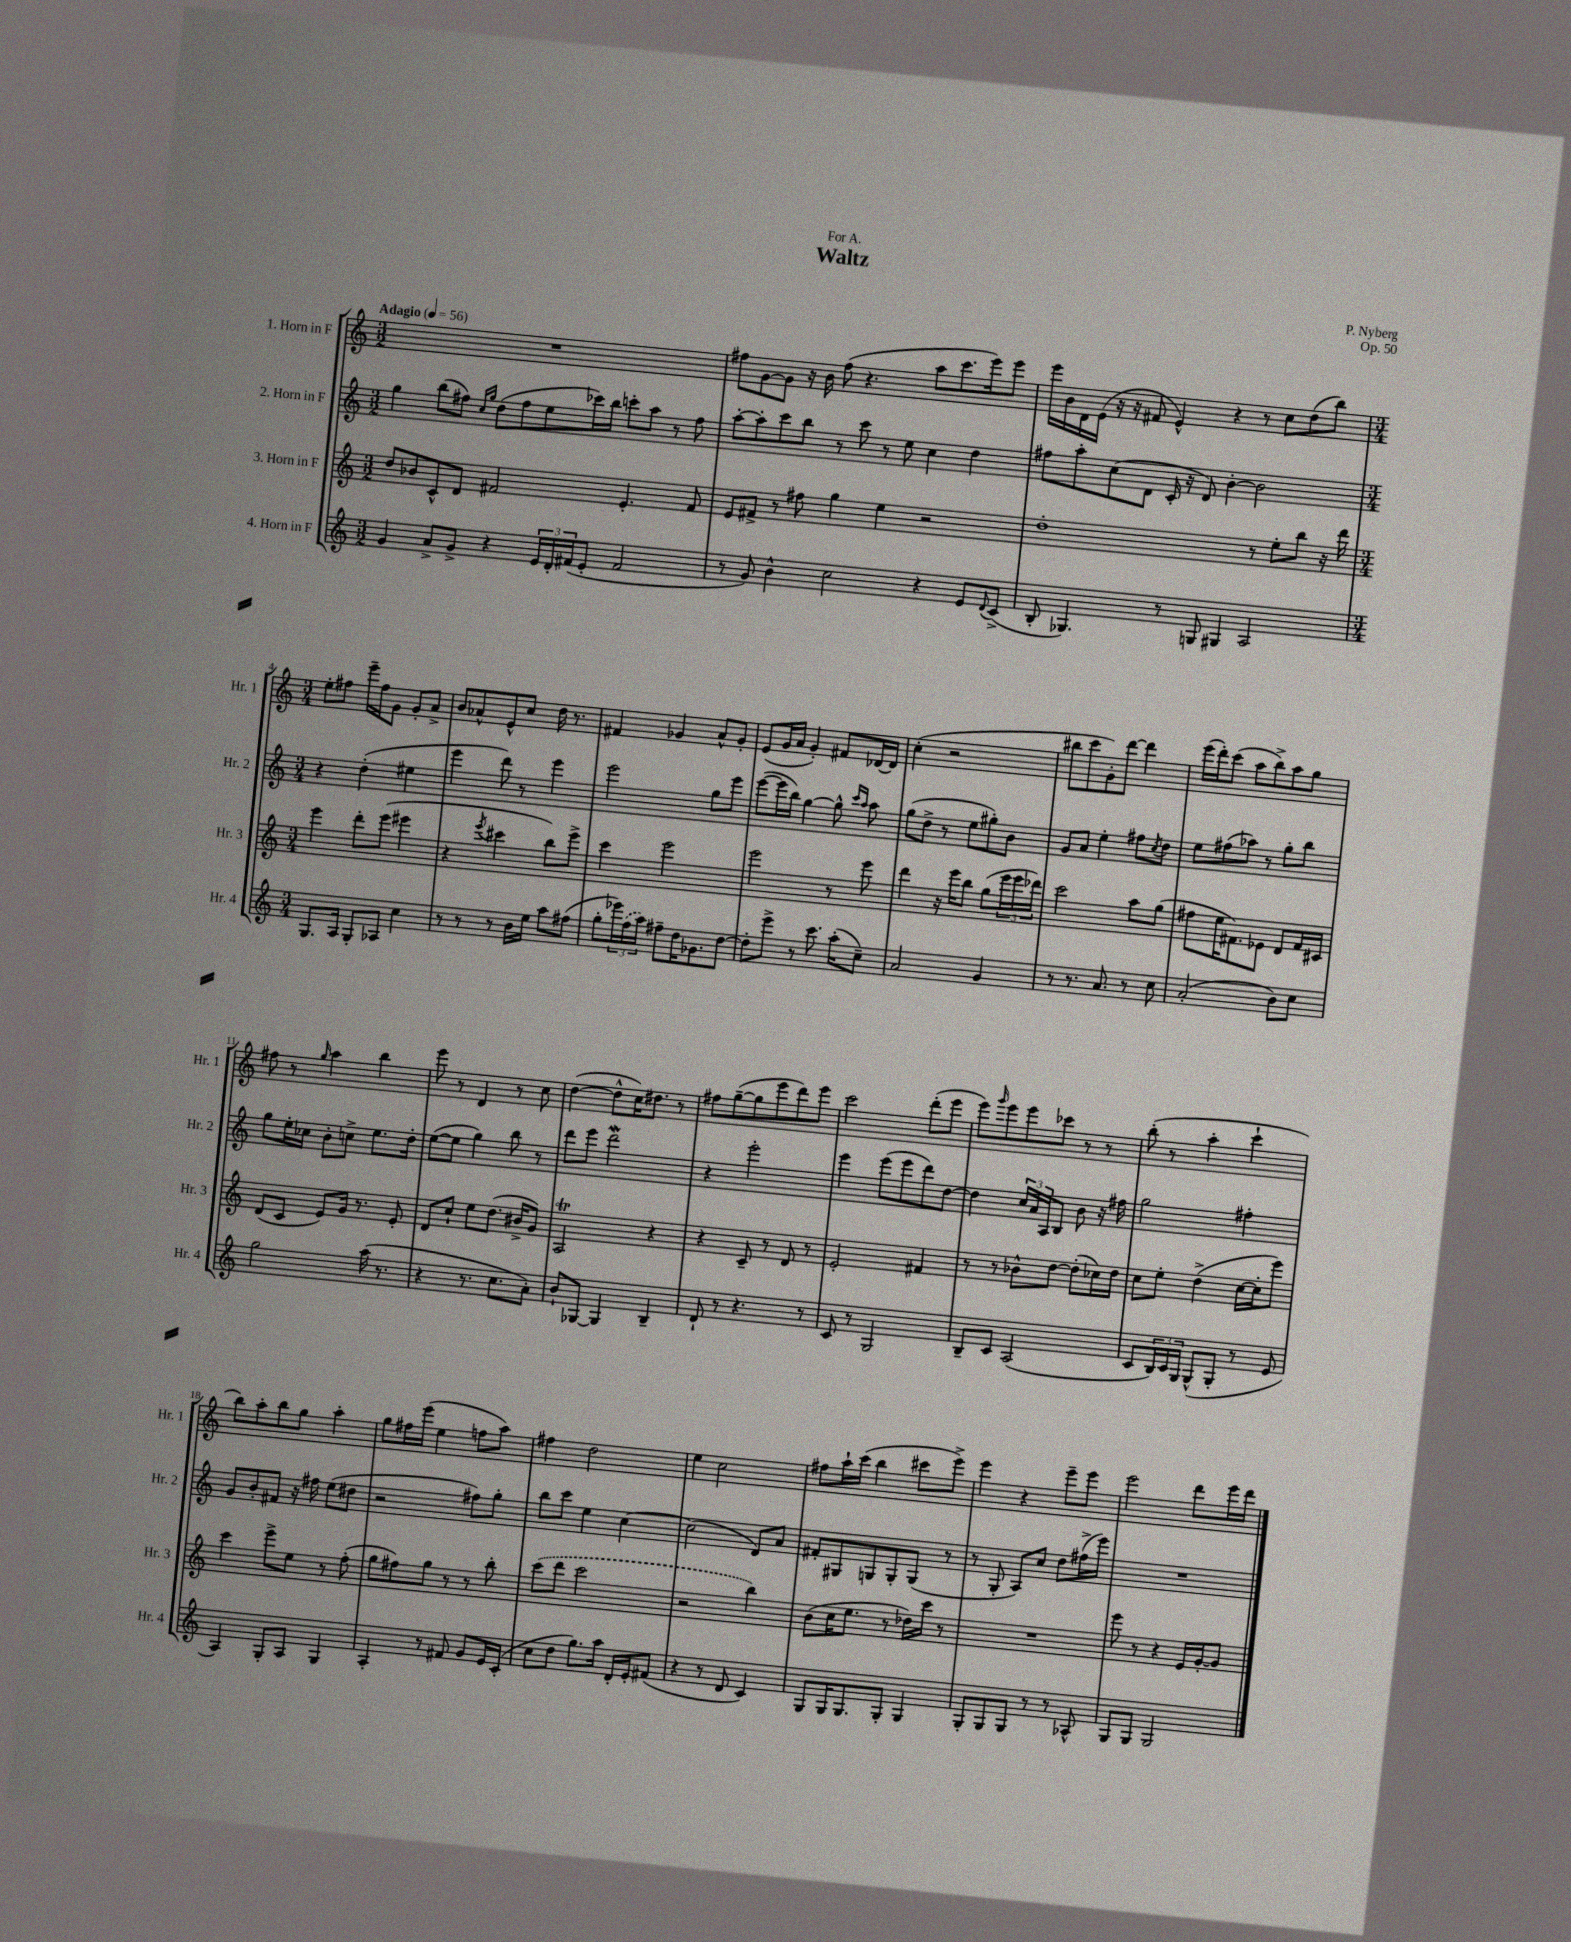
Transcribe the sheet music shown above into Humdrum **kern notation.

**kern	**kern	**kern	**kern
*staff4	*staff3	*staff2	*staff1
*clefG2	*clefG2	*clefG2	*clefG2
*k[]	*k[]	*k[]	*k[]
*M3/2	*M3/2	*M3/2	*M3/2
*MM56	*MM56	*MM56	*MM56
4g	8dd	4gg	1.r
.	8b-	.	.
8a^	8c^^	(8bb	.
8g^	8d	8ff#)	.
.	.	16qqcc	.
.	.	16qqgg	.
4r	2f#	(8dd	.
.	.	8ff#	.
24e	.	8ee	.
24d'	.	.	.
(24f#	.	.	.
8e'	.	16ccc-)	.
.	.	16bb	.
2f#	4.e'	8ccc'	.
.	.	8aa	.
.	.	8r	.
.	8f#	8ff#	.
=	=	=	=
8r	8e	[8aa'	8ff#
8g)	8f#^	8aa']	[8g
4b^^	8r	8ccc	8g]
.	8ff#	8bb	16r
.	.	.	16b
2cc	4gg	8r	(8ff#
.	.	8ccc	4.r
.	4ee	8r	.
.	.	8ee	.
4r	2r	4cc	8aa
.	.	.	8.ccc
8e	.	4dd	.
.	.	.	16eee)
8qqd	.	.	.
(8c^	.	.	8eee
=	=	=	=
8B'	1dd'	8ff#	16eee
.	.	.	16b
4.G-)	.	8aa'	16d
.	.	.	(16e
.	.	(8cc	16r
.	.	.	16r
.	.	8d	8f#
8r	.	16c'	4e^^)
.	.	16r	.
8G	.	8d)	.
4G#	.	[4b'	4r
2A	8r	2b]	8r
.	8ee'	.	8cc
.	8bb	.	(8dd
.	16r	.	8bb)
.	16ddd	.	.
=	=	=	=
*M3/4	*M3/4	*M3/4	*M3/4
8.G	4eee	4r	8ee'
.	.	.	8ff#
16A	.	.	.
8G'	8ddd'	(4dd'	16eee~
.	.	.	16ff#
8A-	(8eee	.	8g
4cc	4eee#	4ee#	8g'
.	.	.	8a^
=	=	=	=
8r	4r	4eee	8b
8r	.	.	8a-^^
.	8qeee	.	.
8r	4ccc#	8ddd)	8e^^
16b	.	8r	8cc
16ee	.	.	.
8aa	8bb)	4eee	16dd
.	.	.	8.r
(8ff#	8eee^	.	.
=	=	=	=
8gg'	4ccc	2eee	4f#
24eee-)	.	.	.
(24ff	.	.	.
24aa)	.	.	.
8ff#~	2eee	.	4g-
16dd	.	.	.
8.g-	.	.	.
.	.	8gg	8a^^
[8dd	.	8eee	8g-'
=	=	=	=
8dd']	2eee	([8eee	(8e
8eee^	.	16eee]	16g
.	.	16bb)	16a
8r	.	[4gg	4g')
8.ccc	.	.	.
.	8r	8gg^^]	8f#
(16aa'	.	.	.
.	.	16qqccc	.
.	.	16qqaa	.
8cc~)	8eee	8aa	[16d-
.	.	.	16d-]
=	=	=	=
2a	4ddd	(8gg	(4cc'
.	.	8dd^	.
.	16r	8r	2r
.	16eee	.	.
.	8bb	8ee	.
4g	(8gg	8gg#')	.
.	24eee	8b	.
.	24eee	.	.
.	24ddd-)	.	.
=	=	=	=
8r	2ccc	8g	8bb#
8.r	.	8a	8ccc
.	.	4ee'	8g')
8.a	.	.	.
.	.	.	[8ddd
8r	8aa	8ff#	4ddd]
.	.	8qcc	.
8cc	(8gg	8dd	.
=	=	=	=
(2a'	8ff#	8ee	(16eee
.	.	.	16ddd')
.	16ee	(8ff#	(8ccc
.	8.f#)	.	.
.	.	8aa-)	8aa
.	8e-	8r	8bb^)
8b)	8d	8gg'	8aa
8cc	16f#	8bb	8gg
.	16c#	.	.
=	=	=	=
2gg	(8d	8gg	8ff#
.	8c	16ee'	8r
.	.	16cc-	.
.	.	.	16qqgg
.	8e)	8b'	4aa
.	16g	8cc^	.
.	8.r	.	.
(16aa	.	8.ee	4bb
8.r	.	.	.
.	8e'	.	.
.	.	16dd'	.
=	=	=	=
4r	8d	([8ee	8eee
.	8cc`	8ee]	8r
8.r	8ee	4gg)	4d
.	(8.dd	.	.
8.cc	.	.	.
.	.	8bb	8r
.	16b#^	.	.
8a')	8g)	8r	8cc
=	=	=	=
8b`	2A	8ddd	([4dd
[8G-	.	8eee	.
4G-]	.	2ddd	8dd^^]
.	.	.	16cc)
.	.	.	8.dd#
4B~	4r	.	.
.	.	.	8r
=	=	=	=
8d`	4r	4r	8ff#
8r	.	.	([8gg~
4.r	8c~	2eee'	8gg]
.	8r	.	8eee
.	8d	.	8ddd)
8r	8r	.	8eee
=	=	=	=
8c	2e'	4eee	2ccc
8r	.	.	.
2G	.	(8eee	.
.	.	8eee	.
.	4f#	8ddd)	(8ddd'
.	.	[8dd	8eee
=	=	=	=
8B~	8r	4dd]	8eee)
.	.	.	16qqggg
8c	8r	.	8eee
(2A	8b-^^	24cc	8eee
.	.	24a	.
.	.	24A	.
.	[8dd	8B	8ccc-
.	(8dd']	8b	8r
.	16cc-)	16r	8r
.	16dd	16ff#	.
=	=	=	=
8c	8cc	2gg	(8bb'
24B)	8ee'	.	8r
24c	.	.	.
24G	.	.	.
(8G^^	(4dd^	.	4aa'
8G'	.	.	.
8r	[16cc	4ff#'	4ccc`
.	16cc']	.	.
8e	8eee)	.	.
=	=	=	=
4A)	4ccc	8g	8bb)
.	.	8b'	8aa'
8G'	8eee^	8f#	8bb
8A	8ee	16r	8gg
.	.	16ff#	.
4G	8r	(8ee	4aa'
.	(8ff'	8dd#	.
=	=	=	=
4A'	8gg	2r	8gg
.	8ff#)	.	16ff#
.	.	.	(16eee
8r	8gg	.	4ee
8f#	8r	.	.
8g	8r	8ff#)	8ff
16e	8bb'	8gg'	8aa)
(16c'	.	.	.
=	=	=	=
8cc	(8ccc	8bb	4ff#
8dd	8ddd	8ccc	.
8.gg)	2ccc	4ee	2dd
16aa	.	.	.
16d'	.	[4cc	.
16e'	.	.	.
(8f#	.	.	.
=	=	=	=
4r	2r	(2cc]	4ee
8r	.	.	2cc
8d	.	.	.
4c)	4bb)	8d)	.
.	.	8a	.
=	=	=	=
8G	(8b	8f#'	8ff#
16G	16cc	8G#	16aa`
8.G	8.ee	.	(16ccc
.	.	8G	4bb
8G'	8r	8G'	.
4G	16dd-)	(8G	8ccc#
.	16ccc	.	.
.	8r	8r	8eee^)
=	=	=	=
8G'	2.r	8r	4eee
8G	.	8G'	.
8G	.	8A)	4r
8r	.	8cc	.
8r	.	8dd	8eee~
8A-^^	.	(16ff#^	8eee
.	.	16eee)	.
=	=	=	=
8G	8eee	2.r	2eee
8G	8r	.	.
2G	4r	.	.
.	16e	.	8ddd
.	[16g'	.	.
.	8g]	.	16eee
.	.	.	16ddd
==	==	==	==
*-	*-	*-	*-
